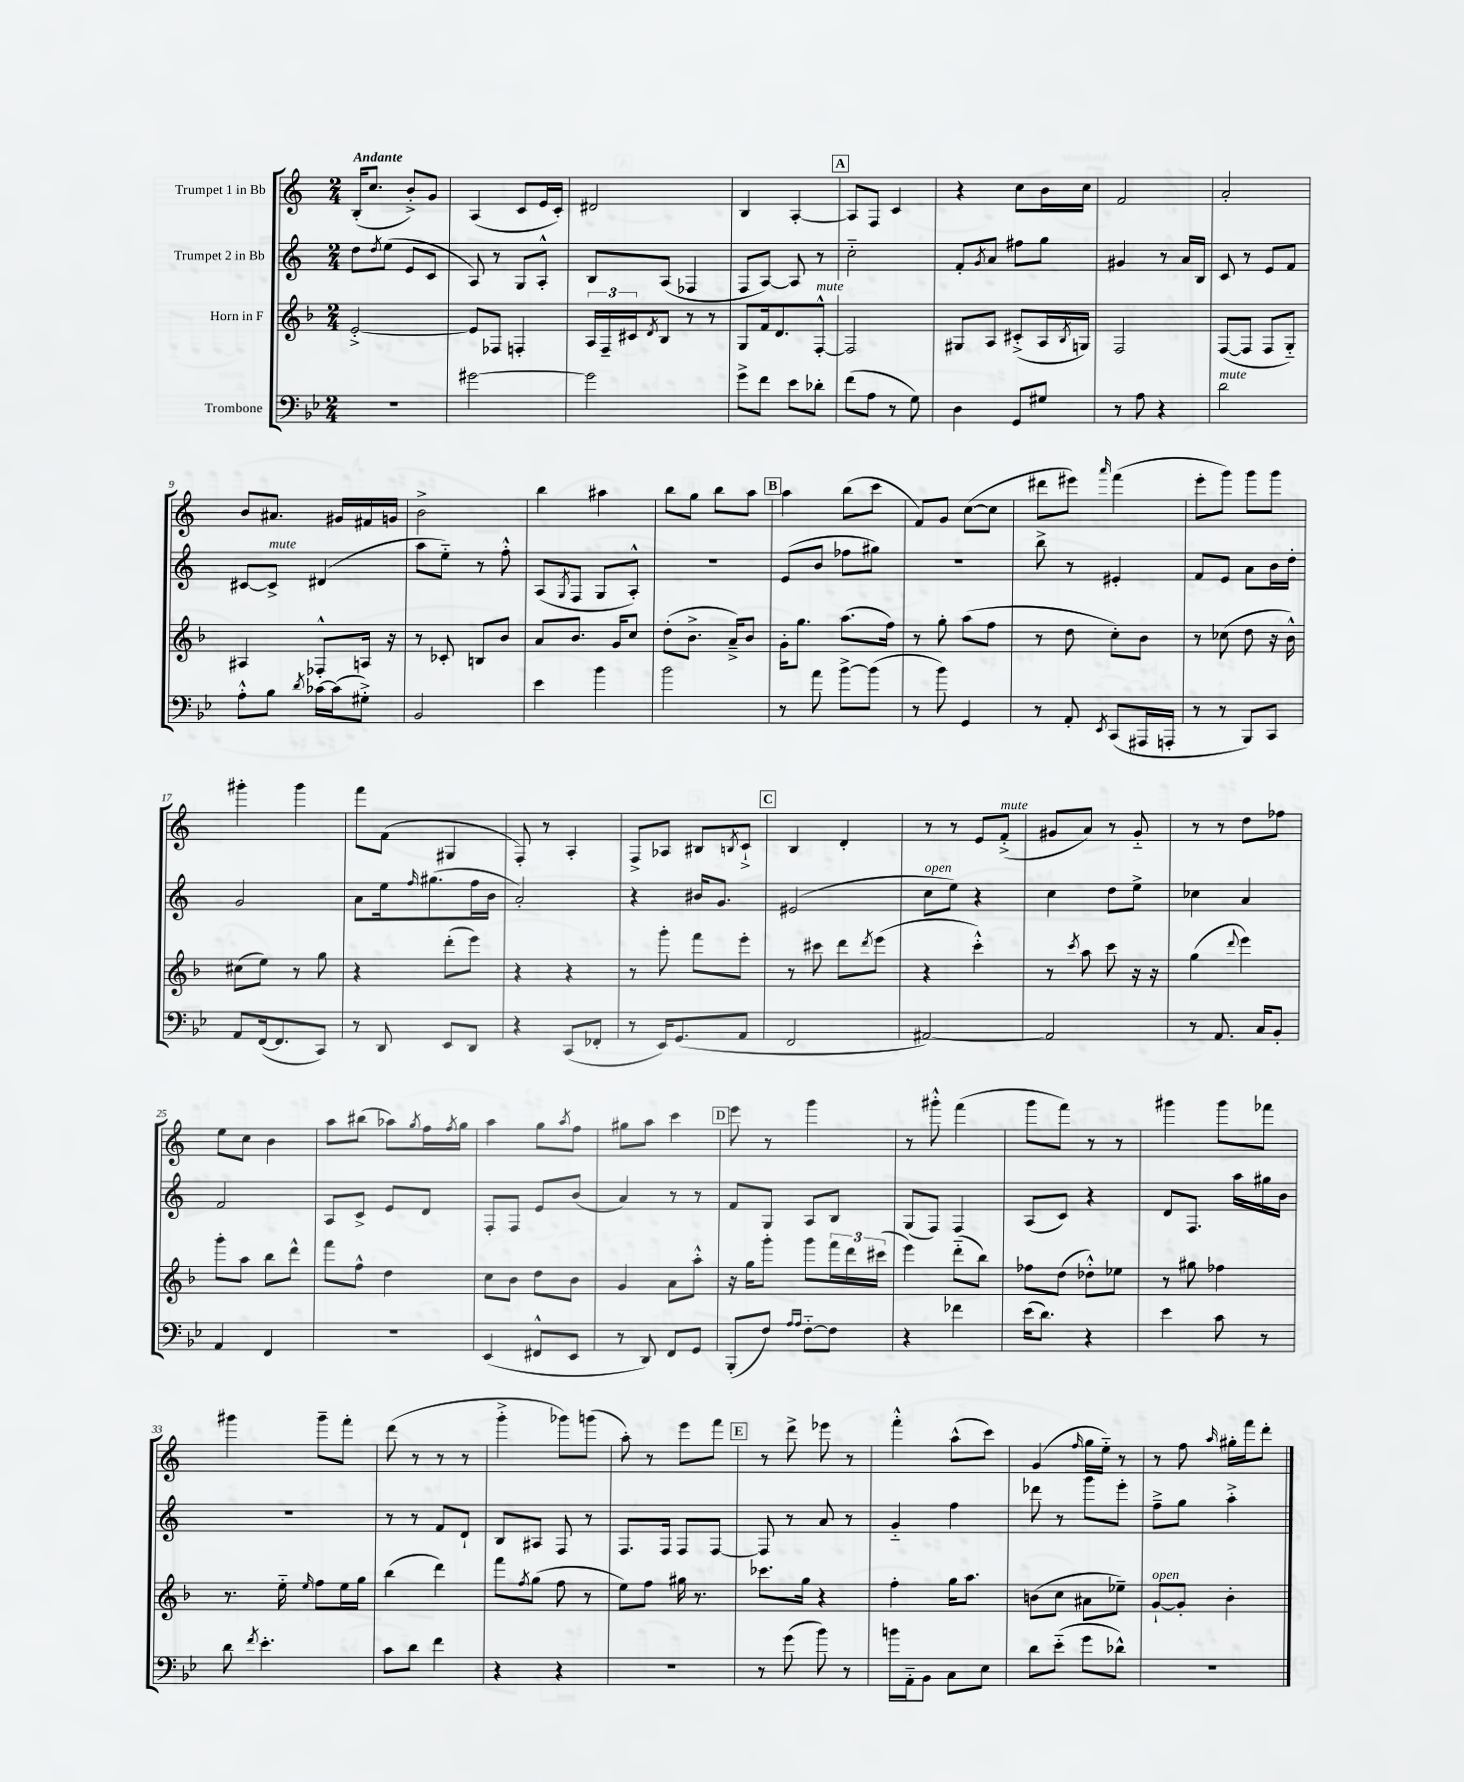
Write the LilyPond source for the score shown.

<<
\new StaffGroup <<
\new Staff = "s0" \with { instrumentName = "Trumpet 1 in Bb" } {
    \clef treble \key c \major \numericTimeSignature \time 2/4 \tempo "Andante"
    b16-.( c''8. b'8-.->) g'8 |
    a4( c'8 e'16 c'16-.) |
    dis'2 |
    b4 a4~-. |
    \mark \markup { \box "A" } a8 f8 c'4 |
    r4 c''8 b'16 c''16 |
    f'2 |
    a'2-. |
    b'8 ais'8. gis'16 fis'16 g'16 |
    b'2-> |
    b''4 ais''4 |
    b''8 g''8 b''8 a''8 |
    \mark \markup { \box "B" } a''4 b''8( c'''8 |
    f'8) g'8 c''8~( c''8 |
    dis'''8 eis'''8) \grace { a'''16 } f'''4( |
    e'''8-. g'''8) g'''8 g'''8 |
    gis'''4-. gis'''4 |
    f'''8 f'8( gis4 |
    f8-.) r8 a4-. |
    f8-> aes8 bis8 \acciaccatura { b8 } c'8-!-> |
    \mark \markup { \box "C" } b4 d'4-. |
    r8 r8 e'8 f'8-.->^\markup { \italic "mute" }( |
    gis'8 a'8) r8 gis'8-_ |
    r8 r8 d''8 fes''8 |
    e''8 c''8 b'4 |
    a''8 bis''8( aes''8) \acciaccatura { g''8 } f''16 \acciaccatura { f''8 } g''16 |
    a''4 g''8 \acciaccatura { a''8 } f''8 |
    gis''8 a''8 c'''4 |
    \mark \markup { \box "D" } e'''8 r8 g'''4 |
    r8 gis'''8-.-^ f'''4( |
    g'''8 f'''8) r8 r8 |
    gis'''4 gis'''8 fes'''8 |
    gis'''4 gis'''8-- f'''8-. |
    d'''8( r8 r8 r8 |
    g'''4-.-> ges'''8) g'''8( |
    a''8-.) r8 e'''8 f'''8 |
    \mark \markup { \box "E" } r8 d'''8-> ees'''8 r8 |
    f'''4-.-^ a''8-^( c'''8) |
    g'4( \grace { f''16 } g''16 e''16-_) r8 |
    r8 f''8 \grace { a''16 } gis''16-. f'''16 d'''8-. \bar "|." |
}
\new Staff = "s1" \with { instrumentName = "Trumpet 2 in Bb" } {
    \clef treble \key c \major \numericTimeSignature \time 2/4
    d''8 \acciaccatura { d''8 } e''8( e'8 c'8 |
    a8) r8 g8 a8-.-^ |
    b8 a8( fes4 |
    f8 a8~) a8 r8 |
    \mark \markup { \box "A" } c''2-_ |
    f'8-. \acciaccatura { g'8 } a'8 fis''8 g''8 |
    gis'4 r8 a'16 b16 |
    c'8 r8 e'8 f'8 |
    cis'8~ cis'8->^\markup { \italic "mute" } dis'4( |
    a''8 e''8-_) r8 f''8-.-^ |
    a8( \acciaccatura { g8 } f8 g8 a8-.-^) |
    R2 |
    \mark \markup { \box "B" } e'8( b'8 fes''8 gis''8) |
    R2 |
    b''8-> r8 eis'4-. |
    f'8 e'8 a'8 b'16 d''16-. |
    g'2 |
    a'8 e''16 \grace { f''16 } gis''8.( f''16 b'16 |
    a'2-.) |
    r4 bis'16 g'8. |
    \mark \markup { \box "C" } eis'2( |
    c''8^\markup { \italic "open" } e''8) r4 |
    c''4 d''8 e''8-> |
    ces''4 a'4 |
    f'2 |
    a8 c'8-> e'8 d'8 |
    f8-. f8 e'8 b'8( |
    a'4) r8 r8 |
    \mark \markup { \box "D" } f'8 g8 a8 b8 |
    g8( f8) f4 |
    a8( c'8) r4 |
    d'8 f8. a''16 gis''16 b'16 |
    R2 |
    r8 r8 f'8 d'8-! |
    b8 ais8 f8 r8 |
    f8. f16 f8 f8~ |
    \mark \markup { \box "E" } f8 r8 a'8 r8 |
    g'4-_ f''4 |
    des'''8 r8 g'''8 e'''8-. |
    f''8---> g''8 a''4-.-> \bar "|." |
}
\new Staff = "s2" \with { instrumentName = "Horn in F" } {
    \clef treble \key f \major \numericTimeSignature \time 2/4
    e'2~-.-> |
    e'8 fes8 f4-. |
    \tuplet 3/2 { a16 f16-- cis'16 } \acciaccatura { d'8 } bes8 r8 r8 |
    g8 f'16 d'8. f8~-.-^^\markup { \italic "mute" } |
    \mark \markup { \box "A" } f2 |
    gis8 a8 cis'8-.->( a16 \acciaccatura { bes8 } g16) |
    f2 |
    f8~( f8 f8 g8-_) |
    ais4 fes8-.-^ a16 r16 |
    r8 ces'8-. b8 bes'8 |
    a'8 bes'8. g'16 c''8 |
    d''8-.( bes'8.-> a'16--->) bes'8 |
    \mark \markup { \box "B" } g'16-. g''8. a''8.( f''16) |
    r8 g''8-. a''8( f''8 |
    r8 d''8 c''8-.) bes'8 |
    r8 ces''8( d''8 r16 bes'16-^) |
    cis''8( e''8) r8 g''8 |
    r4 d'''8-.( e'''8) |
    r4 r4 |
    r8 g'''8-. f'''8 e'''8-. |
    \mark \markup { \box "C" } r8 cis'''8 d'''8 \acciaccatura { d'''8 } e'''8( |
    r4 c'''4-.-^) |
    r8 \acciaccatura { c'''8 } a''8 c'''8 r16 r16 |
    g''4( \appoggiatura { d'''8 } e'''4) |
    g'''8-. a''8 bes''8 d'''8-^ |
    f'''8 f''8-^ d''4 |
    c''8 bes'8 d''8 bes'8 |
    g'4 a'8 a''8-.-^ |
    \mark \markup { \box "D" } r16 g''16 g'''8-. g'''8 \tuplet 3/2 { f'''16 d'''16 cis'''16( } |
    e'''4) d'''8-_( bes''8) |
    fes''8 d''8( des''8-.-^) ees''8 |
    r8 gis''8 fes''4 |
    r8. e''16-_ \grace { e''16 } f''8 e''16 g''16 |
    bes''4( d'''4) |
    f'''8 \acciaccatura { f''8 } g''8( f''8 r8 |
    e''8) f''8 gis''16 r8. |
    \mark \markup { \box "E" } ces'''8. g''16 r4 |
    f''4-. g''16 a''8. |
    b'8( c''8 ais'8 ees''8--) |
    g'8~-!^\markup { \italic "open" } g'8-. bes'4-. \bar "|." |
}
\new Staff = "s3" \with { instrumentName = "Trombone" } {
    \clef bass \key bes \major \numericTimeSignature \time 2/4
    R2 |
    gis'2~ |
    gis'2 |
    g'8-> f'8 ees'8 des'8-. |
    \mark \markup { \box "A" } f'8( a8 r8 g8) |
    d4 g,8 gis8 |
    r8 a8 r4 |
    d'2^\markup { \italic "mute" } |
    a8-.-^ bes8 \acciaccatura { d'8 } ces'16~ ces'16( gis8-.->) |
    bes,2 |
    ees'4 bes'4 |
    bes'2 |
    \mark \markup { \box "B" } r8 a'8 bes'8~-> bes'8( |
    r8 bes'8) g,4 |
    r8 a,8-. \acciaccatura { ees,8 } c,8( ais,,16 a,,16-. |
    r8 r8 bes,,8) c,8 |
    a,8 f,16~( f,8. c,8) |
    r8 d,8 ees,8 d,8 |
    r4 c,8( fes,8-. |
    r8 ees,16) g,8.( a,8 |
    \mark \markup { \box "C" } f,2 |
    ais,2~) |
    ais,2 |
    r8 a,8. c16 bes,8-. |
    a,4 f,4 |
    R2 |
    ees,4( fis,8-^ ees,8 |
    r8 d,8) f,8 g,8 |
    \mark \markup { \box "D" } bes,,8-.( f8) \grace { a16 a16 } f8~-_ f8 |
    r4 fes'4 |
    ees'16( d'8.) r4 |
    ees'4 c'8 r8 |
    d'8 \acciaccatura { f'8 } ees'4.-. |
    c'8 d'8 f'4 |
    r4 r4 |
    R2 |
    \mark \markup { \box "E" } r8 g'8( bes'8) r8 |
    b'16\< a,16-_ bes,8 c8\! ees8 |
    d'8 ees'8-_( g'8 des'8-^) |
    R2 \bar "|." |
}
>>
>>
